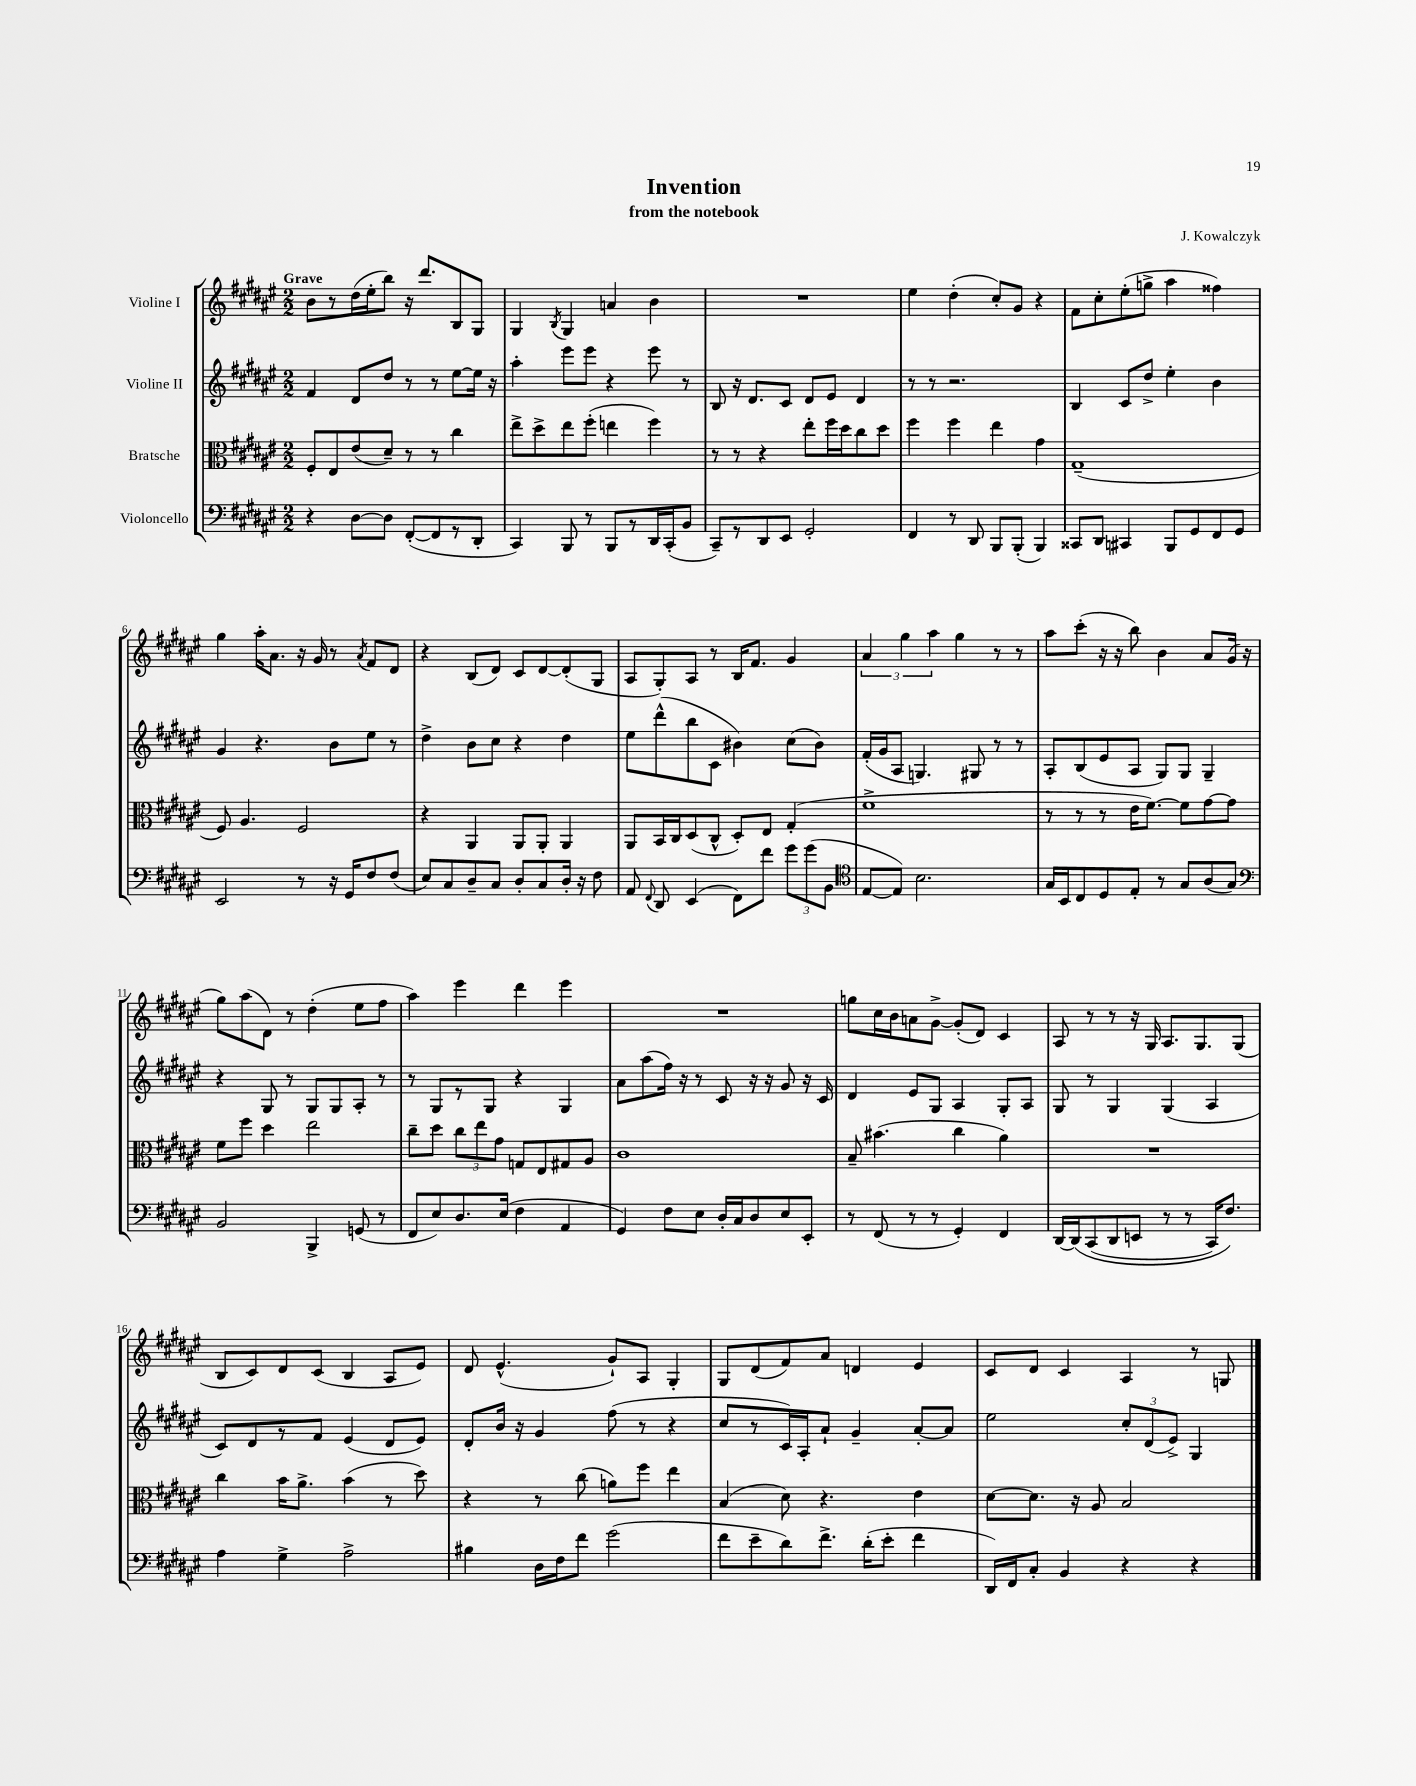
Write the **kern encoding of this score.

**kern	**kern	**kern	**kern
*staff4	*staff3	*staff2	*staff1
*clefF4	*clefC3	*clefG2	*clefG2
*k[f#c#g#d#a#e#]	*k[f#c#g#d#a#e#]	*k[f#c#g#d#a#e#]	*k[f#c#g#d#a#e#]
*M2/2	*M2/2	*M2/2	*M2/2
4r	8F#'/L	4f#/	8b\L
.	8E#/	.	8r
[8D#\L	(8e#/	8d#/L	(16dd#\L
.	.	.	16ee#'\J
8D#\]J	8d#~/J)	8dd#/J	8bb\J)
([8FF#'/L	8r	8r	16r
.	.	.	8.ddd#/L
8FF#/]	8r	8r	.
8r	4cc#\	[8ee#\L	8B/
8DD#'/J	.	16ee#\]Jk	8G#/J
.	.	16r	.
=	=	=	=
4CC#/)	8ee#^\L	4aa#'\	4G#/
.	8dd#^\	.	.
.	.	.	8qB/
8BBB/	8ee#\	8eee#\L	4G#/
8r	(8ff#'\J	8eee#\J	.
8BBB/L	4ee\	4r	4a/
8r	.	.	.
16DD#/L	4ff#\)	8eee#\	4b\
(16CC#'/J	.	.	.
8BB/J	.	8r	.
=	=	=	=
8CC#~/L)	8r	8B/	1r
8r	8r	16r	.
.	.	8.d#/L	.
8DD#/	4r	.	.
8EE#/J	.	8c#/J	.
2GG#'/	8ee#'\L	8d#/L	.
.	16ff#\L	8e#/J	.
.	16dd#\J	.	.
.	8cc#\	4d#/	.
.	8dd#\J	.	.
=	=	=	=
4FF#/	4ff#\	8r	4ee#\
.	.	8r	.
8r	4ff#\	2.r	(4dd#'\
8DD#/	.	.	.
8BBB/L	4ee#\	.	8cc#'/L)
(8BBB'/J	.	.	8g#/J
4BBB/)	4g#\	.	4r
=	=	=	=
8CC##/L	(1G#~	4B/	8f#\L
8DD#/J	.	.	8cc#'\
4CC#/	.	8c#/L	(8ee#'\
.	.	8dd#^/J	8gg^\J
8BBB/L	.	4ee#'\	4aa#\
8GG#/	.	.	.
8FF#/	.	4b\	4ff##\)
8GG#/J	.	.	.
=	=	=	=
2EE#/	8F#/)	4g#/	4gg#\
.	4.A#/	.	.
.	.	4.r	16aa#'\LK
.	.	.	8.a#\J
8r	2F#/	.	16r
.	.	.	16g#/
16r	.	8b\L	8r
16GG#/LK	.	.	.
.	.	.	8qa#/
8F#/	.	8ee#\J	8f#/L
(8F#/J	.	8r	8d#/J
=	=	=	=
8E#/L)	4r	4dd#^\	4r
8C#/	.	.	.
8D#~/	4AA#/	8b\L	(8B/L
8C#/J	.	8cc#\J	8d#/J)
8D#'/L	8AA#/L	4r	8c#/L
8C#/	8AA#'/J	.	[8d#/
16D#'/Jk	4AA#/	4dd#\	(8d#'/]
16r	.	.	.
8F#\	.	.	8G#/J
=	=	=	=
8AA#/	8AA#/L	8ee#\L	8A#/L
8qqFF#/	.	.	.
8DD#/	16BB/L	(8ddd#^^\	8G#'/)
.	16C#/J	.	.
(4EE#/	(8D#/	8bb\	8A#/J
.	8C#^^/J	8c#\J	8r
8FF#\L)	8D#'/L)	4b#\)	16B/LK
.	.	.	8.f#/J
8f#\J	8E#/J	.	.
12g#\L	(4G#'/	(8cc#\L	4g#/
(12g#\	.	.	.
.	.	8b#\J)	.
12BB\J	.	.	.
=	=	=	=
*clefC4	*	*	*
[8E#/L	1f#^	(16f#'/LL	6a#/
.	.	16g#/J	.
8E#/]J)	.	8A#/J	.
.	.	.	6gg#\
2.B\	.	4.G/)	.
.	.	.	6aa#\
.	.	.	4gg#\
.	.	8G#/	.
.	.	8r	8r
.	.	8r	8r
=	=	=	=
16G#/LL	8r	8A#'/L	8aa#\L
16BB/J	.	.	.
8C#/	8r	(8B/	(8ccc#'\J
8D#/	8r	8e#/	16r
.	.	.	16r
8E#'/J	16e#\LK	8A#/J	8bb\)
.	[8.f#\J)	.	.
8r	.	8G#/L)	4b\
8G#/L	8f#\]L	8G#/J	.
(8A#/	[8g#\	4G#~/	8a#/L
8G#/J)	8g#\]J	.	(16g#/Jk
.	.	.	16r
=	=	=	=
*clefF4	*	*	*
2BB/	8f#\L	4r	8gg#\L)
.	8ff#\J	.	(8aa#\
.	4dd#\	8G#/	8d#\J)
.	.	8r	8r
4BBB^/	2ee#\	8G#/L	(4dd#'\
.	.	8G#/	.
(8GG/	.	8A#'/J	8ee#\L
8r	.	8r	8ff#\J
=	=	=	=
8FF#/L	8cc#~\L	8r	4aa#\)
8E#/)	8dd#\J	8G#/L	.
8.D#/	12cc#\L	8r	4eee#\
.	12ee#\	.	.
.	.	8G#/J	.
.	12g#\J	.	.
(16E#/Jk	.	.	.
4F#\	8G/L	4r	4ddd#\
.	8E#/	.	.
4AA#/	8G#/	4G#/	4eee#\
.	8A#/J	.	.
=	=	=	=
4GG#/)	1c#	8a#\L	1r
.	.	(8aa#\	.
8F#\L	.	16ff#\Jk)	.
.	.	16r	.
8E#\J	.	8r	.
16D#'/LL	.	8c#/	.
16C#/J	.	.	.
8D#/	.	16r	.
.	.	16r	.
8E#/	.	8g#/	.
8EE#'/J	.	16r	.
.	.	16c#/	.
=	=	=	=
8r	8B~/	4d#/	8gg\L
(8FF#/	(4.b#\	.	16cc#\L
.	.	.	16b\J
8r	.	8e#/L	8a\
8r	.	8G#/J	[8g#^\J
4GG#'/)	4cc#\	4A#/	(8g#'/]L
.	.	.	8d#/J)
4FF#/	4a#\)	8G#'/L	4c#/
.	.	8A#/J	.
=	=	=	=
[16DD#/LL	1r	8G#/	8A#/
&(16DD#/]J	.	.	.
(8CC#/	.	8r	8r
8DD#/	.	4G#/	8r
8EE/J	.	.	16r
.	.	.	16G#/
8r	.	(4G#/	8.A#/L
8r	.	.	.
.	.	.	8.G#/
16CC#/LK)	.	4A#/	.
8.F#/J&)	.	.	.
.	.	.	(8G#/J
=	=	=	=
4A#\	4cc#\	8c#/L)	8B/L
.	.	8d#/	8c#/)
4G#^\	16b\LK	8r	8d#/
.	8.a#^\J	.	.
.	.	8f#/J	(8c#/J
2A#^\	(4b\	(4e#/	4B/
.	8r	8d#/L	8A#/L
.	8dd#\)	8e#/J)	8e#/J)
=	=	=	=
4B#\	4r	8d#'/L	8d#/
.	.	16b/Jk	(4.e#^^/
.	.	16r	.
16D#\LL	8r	4g#/	.
16F#\J	.	.	.
8f#\J	(8cc#\	.	.
(2g#\	8a\L)	(8ff#\	8g#`/L)
.	8ff#\J	8r	8A#/J
.	4ee#\	4r	4G#'/
=	=	=	=
8f#\L	(4B/	8cc#/L	8G#/L
8e#~\	.	8r	(8d#/
8d#\)	8d#\)	16c#/L)	8f#/)
.	.	16A#'/J	.
8.f#^\J	4.r	8a#`/J	8a#/J
.	.	4g#~/	4d/
(16d#'\LK	.	.	.
8e#'\J	.	.	.
4f#\	4e#\	[8a#'/L	4e#/
.	.	8a#/]J	.
=	=	=	=
16DD#/LL)	[8d#\L	2ee#\	8c#/L
16FF#/J	.	.	.
8C#'/J	8.d#\]J	.	8d#/J
4BB/	.	.	4c#/
.	16r	.	.
.	8A#/	.	.
4r	2B/	12cc#'/L	4A#/
.	.	(12d#/	.
.	.	12e#^/J)	.
4r	.	4G#/	8r
.	.	.	8G/
==	==	==	==
*-	*-	*-	*-
